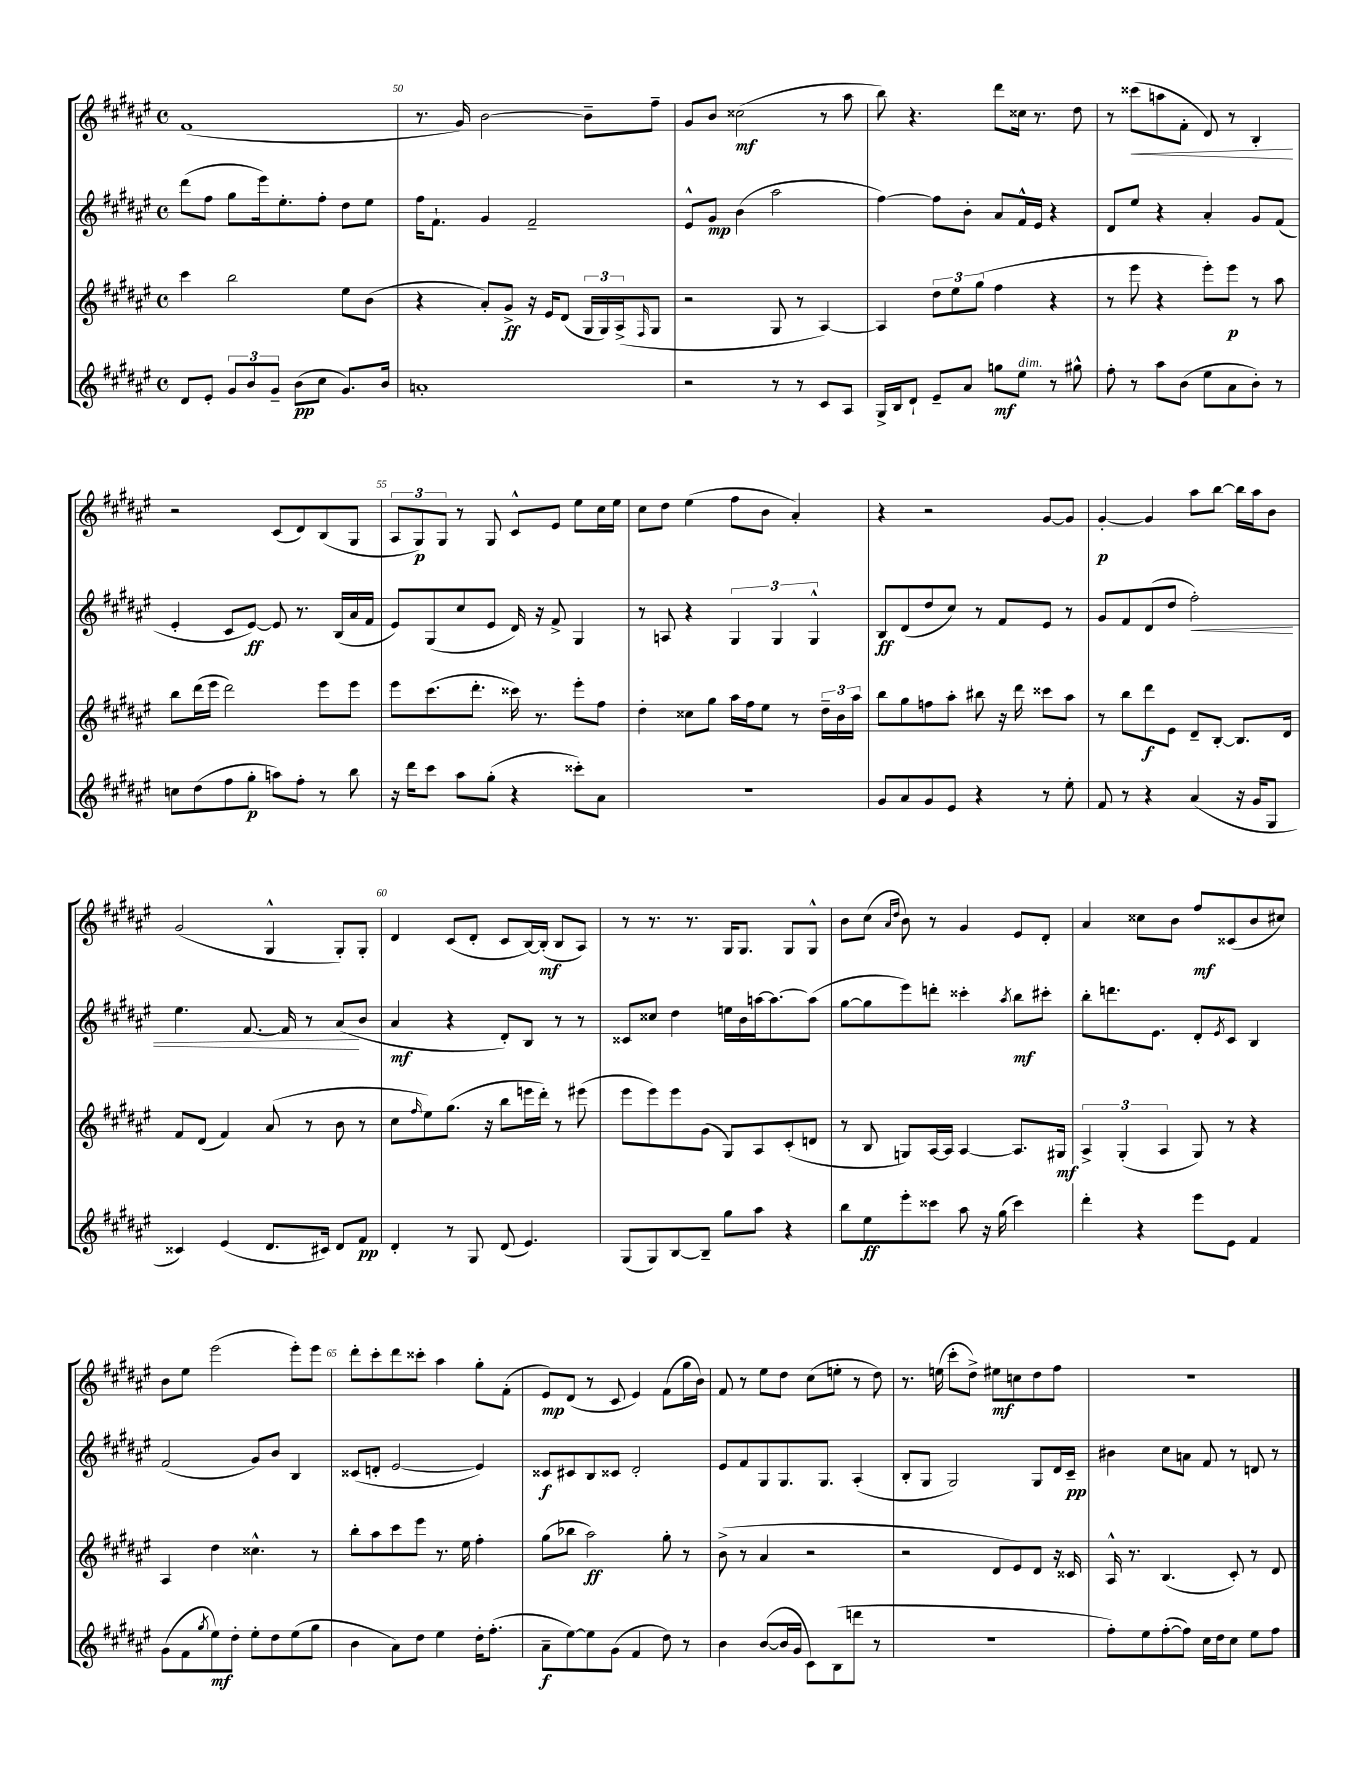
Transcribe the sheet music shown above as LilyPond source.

<<
\new StaffGroup <<
\new Staff = "s0" {
    \clef treble \key fis \major \defaultTimeSignature \time 4/4
    fis'1( |
    r8. gis'16) b'2~ b'8-- fis''8-- |
    gis'8 b'8 cisis''2\mf( r8 ais''8 |
    b''8) r4. dis'''8 cisis''16 r8. dis''8 |
    r8 cisis'''8\<( a''8 fis'8-. dis'8) r8 b4-.\! |
    r2 cis'8( dis'8) b8( gis8 |
    \tuplet 3/2 { ais8 gis8\p) gis8 } r8 gis8 cis'8-^ eis'8 eis''8 cis''16 eis''16 |
    cis''8 dis''8 eis''4( fis''8 b'8 ais'4-.) |
    r4 r2 gis'8~ gis'8 |
    gis'4~-.\p gis'4 ais''8 b''8~ b''16 ais''16 b'8 |
    gis'2( gis4-^ gis8-.) gis8-. |
    dis'4 cis'8( dis'8-. cis'8 b16~) b16-.\mf( b8 ais8) |
    r8 r8. r8. gis16 gis8. gis8 gis8-^ |
    b'8 cis''8( \grace { ais'16 dis''16 } b'8) r8 gis'4 eis'8 dis'8-. |
    ais'4 cisis''8 b'8 fis''8\mf cisis'8( b'8 cis''8) |
    b'8 eis''8 eis'''2( eis'''8-.) eis'''8 |
    dis'''8-. cis'''8-. dis'''8 cisis'''8-. ais''4 gis''8-. fis'8-.( |
    eis'8\mp) dis'8( r8 cis'8 eis'4) fis'8( gis''16 b'16) |
    fis'8 r8 eis''8 dis''8 cis''8( e''8-. r8 dis''8) |
    r8. e''16( cis'''8-. dis''8->) eis''8\mf c''8 dis''8 fis''8 |
    r1 \bar "|." |
}
\new Staff = "s1" {
    \clef treble \key fis \major \defaultTimeSignature \time 4/4
    dis'''8( fis''8 gis''8 eis'''16) eis''8.-. fis''8-. dis''8 eis''8 |
    fis''16 fis'8.-! gis'4 fis'2-- |
    eis'8-^ gis'8\mp b'4( ais''2 |
    fis''4~) fis''8 b'8-. ais'8 fis'16-^ eis'16 r4 |
    dis'8 eis''8 r4 ais'4-. gis'8 fis'8( |
    eis'4-. cis'8 eis'8~\ff) eis'8 r8. b16( ais'16 fis'16 |
    eis'8) gis8( cis''8 eis'8 dis'16) r16 fis'8-> gis4 |
    r8 a8 r4 \tuplet 3/2 { gis4 gis4 gis4-^ } |
    b8\ff dis'8( dis''8 cis''8) r8 fis'8 eis'8 r8 |
    gis'8 fis'8 dis'8( dis''8 fis''2-.\<) |
    eis''4. fis'8.~ fis'16 r8 ais'8\!( b'8 |
    ais'4\mf r4 dis'8-.) b8 r8 r8 |
    cisis'8 cisis''8 dis''4 e''16 b'16 a''16~ a''8.~ a''8( |
    gis''8~ gis''8 eis'''8) d'''8-. cisis'''4-. \acciaccatura { ais''8 } b''8\mf cis'''8-. |
    b''8-. d'''8. eis'8. dis'8-. \acciaccatura { eis'8 } cis'8 b4 |
    fis'2( gis'8) b'8 b4 |
    cisis'8( d'8-. eis'2~ eis'4) |
    cisis'8\f cis'8 b8 cisis'8 dis'2-. |
    eis'8 fis'8 gis8 gis8. gis8. ais4-.( |
    b8-. gis8 gis2) gis8 dis'16 cis'16--\pp |
    bis'4 cis''8 a'8 fis'8 r8 d'8 r8 \bar "|." |
}
\new Staff = "s2" {
    \clef treble \key fis \major \defaultTimeSignature \time 4/4
    cis'''4 b''2 eis''8 b'8( |
    r4 ais'8-.) gis'8->\ff r16 eis'16 dis'8( \tuplet 3/2 { gis16 gis16) ais16->( } \grace { fis16 } gis8 |
    r2 gis8 r8 ais4~) |
    ais4 \tuplet 3/2 { dis''8 eis''8 gis''8( } fis''4 r4 |
    r8 eis'''8 r4 eis'''8-.) eis'''8\p r8 ais''8 |
    b''8 dis'''16( eis'''16 dis'''2) eis'''8 eis'''8 |
    eis'''8 cis'''8.( dis'''8.-. cisis'''16) r8. eis'''8-. fis''8 |
    dis''4-. cisis''8 gis''8 ais''16 fis''16 eis''8 r8 \tuplet 3/2 { dis''16-- b'16 ais''16 } |
    b''8 gis''8 f''8 ais''8-. bis''8 r16 dis'''16 cisis'''8 ais''8 |
    r8 b''8 dis'''8\f eis'8 dis'8-- b8~-. b8. dis'16 |
    fis'8 dis'8( fis'4) ais'8( r8 b'8 r8 |
    cis''8 \grace { fis''16 } eis''8) gis''8.( r16 b''8 e'''16 dis'''16-.) r8 eis'''8( |
    eis'''8 eis'''8) eis'''8 gis'8( gis8) ais8 cis'8-.( d'8 |
    r8 b8 g8) ais16~ ais16 ais4~ ais8. gis16\mf |
    \tuplet 3/2 { ais4-> gis4-.( ais4 } gis8) r8 r4 |
    ais4 dis''4 cisis''4.-^ r8 |
    b''8-. ais''8 cis'''8 eis'''8 r8. eis''16 fis''4-. |
    gis''8( bes''8 ais''2\ff) gis''8-. r8 |
    b'8->( r8 ais'4 r2 |
    r2 dis'8 eis'8) dis'8 r16 cisis'16 |
    ais16-^ r8. b4.( cis'8-.) r8 dis'8 \bar "|." |
}
\new Staff = "s3" {
    \clef treble \key fis \major \defaultTimeSignature \time 4/4
    dis'8 eis'8-. \tuplet 3/2 { gis'8 b'8 gis'8-- } b'8\pp( cis''8 gis'8.) b'16 |
    a'1-. |
    r2 r8 r8 cis'8 ais8 |
    gis16-> b16 dis'8-! eis'8-- ais'8 g''8\mf eis''8^\markup { \italic "dim." } r8 gis''8-^ |
    fis''8-. r8 ais''8 b'8( eis''8 ais'8 b'8-.) r8 |
    c''8 dis''8( fis''8 gis''8-.\p a''8) fis''8-. r8 b''8 |
    r16 dis'''16 cis'''8 ais''8 gis''8-.( r4 cisis'''8-.) ais'8 |
    R1 |
    gis'8 ais'8 gis'8 eis'8 r4 r8 eis''8-. |
    fis'8 r8 r4 ais'4( r16 gis'16 gis8 |
    cisis'4) eis'4( dis'8. cis'16) dis'8 fis'8\pp |
    dis'4-. r8 gis8 dis'8( eis'4.) |
    gis8( gis8) b8~ b8-- gis''8 ais''8 r4 |
    b''8 eis''8\ff eis'''8-. cisis'''8 ais''8 r16 gis''16( cisis'''4) |
    dis'''4-. r4 eis'''8 eis'8 fis'4 |
    gis'8( fis'8 \acciaccatura { gis''8 } eis''8\mf) dis''8-. eis''8-. dis''8 eis''8( gis''8 |
    b'4 ais'8) dis''8 eis''4 dis''16-. fis''8.-.( |
    ais'8--\f eis''8~) eis''8 gis'8( fis'4 dis''8) r8 |
    b'4 b'8~( b'16 gis'16 cis'8) b8( d'''8 r8 |
    R1 |
    fis''8-.) eis''8 fis''8~-.( fis''8) cis''16 dis''16 cis''8 eis''8 fis''8 \bar "|." |
}
>>
>>
\layout { \context { \Score currentBarNumber = #49 \override BarNumber.break-visibility = ##(#f #t #t) barNumberVisibility = #(every-nth-bar-number-visible 5) } }
